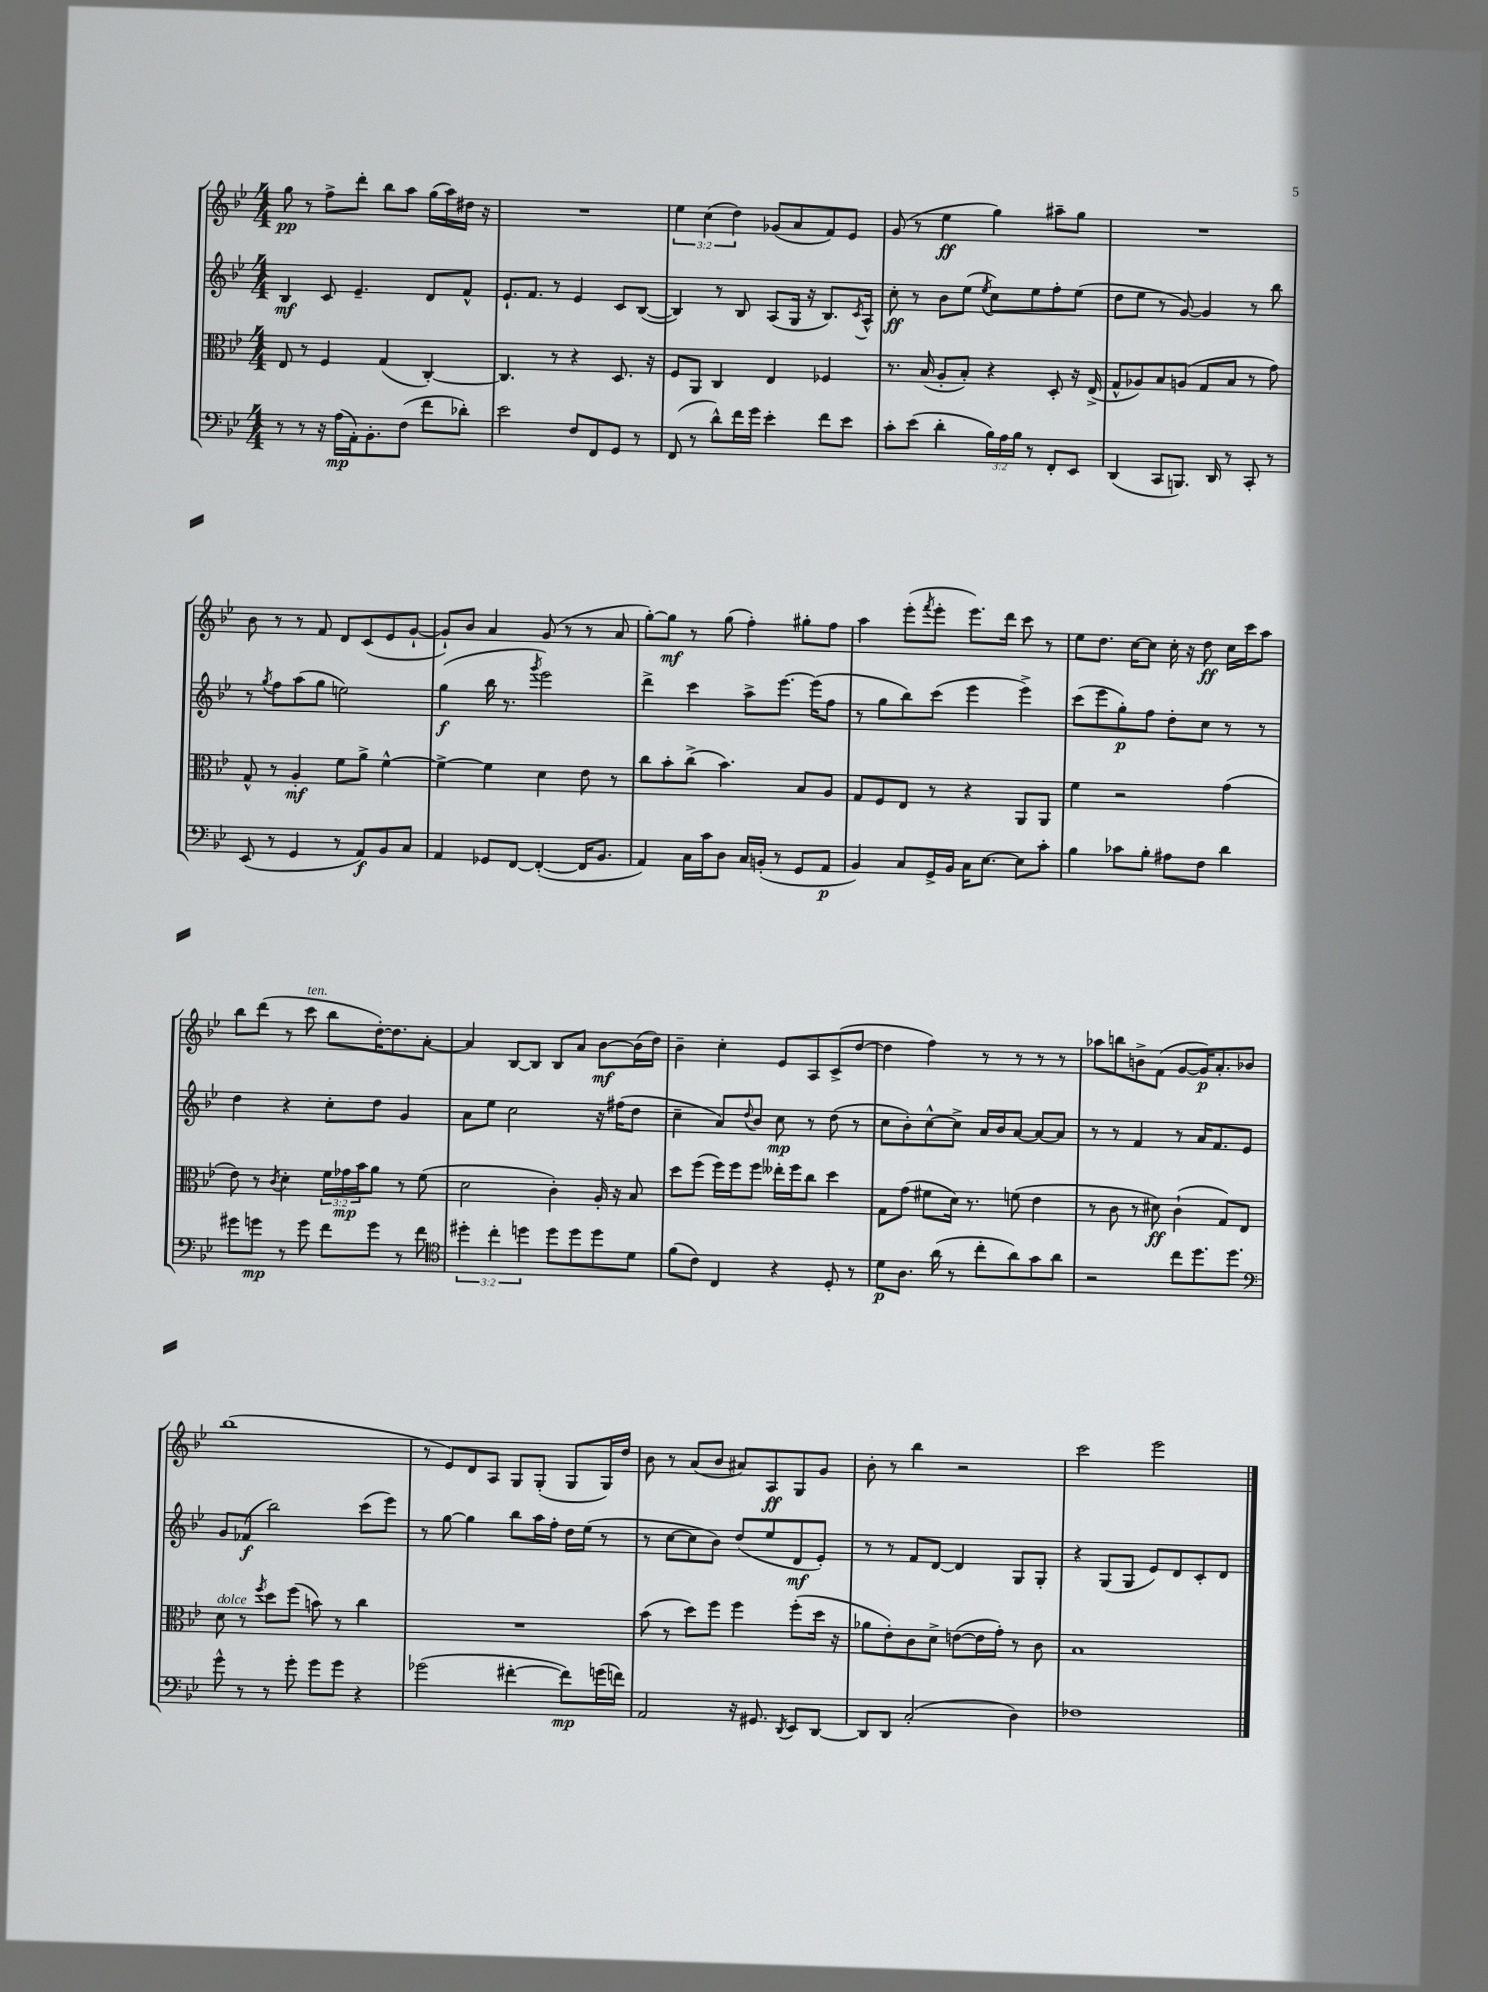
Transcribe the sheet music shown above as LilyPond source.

<<
\new StaffGroup <<
\new Staff = "s0" {
    \clef treble \key bes \major \numericTimeSignature \time 4/4 \override Staff.TupletNumber.text = #tuplet-number::calc-fraction-text
    g''8\pp r8 f''8-> d'''8-. bes''8 a''8 g''16( a''16) dis''16 r16 |
    R1 |
    \tuplet 3/2 { ees''4 c''4( d''4) } ges'8( a'8 f'8) ees'8 |
    g'8( r8 ees''4\ff g''4) ais''8-- g''8 |
    R1 |
    bes'8 r8 r8 f'8 d'8 c'8( ees'8 g'8~-! |
    g'8-!) bes'8 a'4 g'8( r8 r8 a'8 |
    g''8~-.) g''8\mf r8 g''8( f''4-.) gis''8-. f''8 |
    a''4 ees'''8-.( \acciaccatura { f'''8 } ees'''8-. ees'''8.) d'''16 c'''8 r8 |
    ees''8 d''8. c''16~ c''8 c''16-. r16 d''8\ff c''16 c'''16 a''8 |
    bes''8 d'''8( r8 c'''8^\markup { \italic "ten." } bes''8 d''16~-.) d''8. a'8~-. |
    a'4 bes8~ bes8 bes8 a'8 bes'8~\mf bes'16( d''16) |
    bes'4-- c''4-. ees'8 a8 c'8->( d''8~ |
    d''4 f''4) r8 r8 r8 r8 |
    aes''8 b''8 b'8-> f'8( g'8~ g'16\p) a'8.-. bes'8 |
    bes''1( |
    r8 ees'8) d'8 a8 g8 g8-.( g8 g16) d''16 |
    bes'8 r8 a'8( bes'8 ais'8) a8\ff g8 g'8 |
    bes'8-. r8 bes''4 r2 |
    c'''2 ees'''2 \bar "|." |
}
\new Staff = "s1" {
    \clef treble \key bes \major \numericTimeSignature \time 4/4
    bes4\mf c'8 ees'4.-- d'8 f'8-^ |
    ees'8.-! f'8. r8 ees'4 c'8 bes8~( |
    bes4) r8 bes8 a8( g16 r16 bes8.) \acciaccatura { c'8 } a16-^ |
    c''8-.\ff r8 bes'8 ees''8( \acciaccatura { ees''8 } c''8) ees''8 f''8-. ees''8( |
    d''8 ees''8 r8 g'8~) g'4 r8 bes''8 |
    r8 \acciaccatura { g''8 } f''8 a''8( g''8 e''2) |
    g''4\f( bes''16 r8. \acciaccatura { g'''8 } ees'''2) |
    d'''4-> c'''4 a''8-> ees'''8.~ ees'''16( f''8 |
    r8 g''8 bes''8) c'''8( ees'''4 ees'''4->) |
    c'''8( ees'''8 g''8-.\p) f''8 d''8-. c''8 r8 r8 |
    d''4 r4 c''8-. d''8 g'4 |
    a'8 ees''8 c''2 r16 fis''16( d''8 |
    c''4-- a'8) \appoggiatura { d''8 } bes'8 c''8\mp r8 d''8( r8 |
    c''8 bes'8-.) c''8~-^ c''8-> a'16 bes'16 a'8~ a'8~ a'8 |
    r8 r8 f'4 r8 a'16 f'8. ees'8 |
    g'8 fes'8\f( bes''2) c'''8( ees'''8) |
    r8 g''8~ g''4 bes''8 a''16 f''16-. d''16 ees''16( r8 |
    r8 c''8~ c''8 bes'8) d''8( ees''8 d'8\mf ees'8-.) |
    r8 r8 f'8 d'8~ d'4 g8 g8-. |
    r4 g8( g8 ees'8) d'8 c'8-. d'8 \bar "|." |
}
\new Staff = "s2" {
    \clef alto \key bes \major \numericTimeSignature \time 4/4 \override Staff.TupletNumber.text = #tuplet-number::calc-fraction-text
    ees8 r8 f4 g4( c4~-.) |
    c4. r8 r4 d8. r16 |
    f8 a,8 c4 ees4 fes4 |
    r8. bes16( a8-. bes8-.) r4 d8-. r16 ees16->( |
    g8-^ aes8) bes8 a8( g8 bes8 r8 g'8) |
    g8-^ r8 a4-.\mf f'8 a'8-> f'4~-^ |
    f'4~-> f'4 d'4 ees'8 r8 |
    c''8 bes'8-. c''8->( bes'4.) bes8 a8 |
    g8 f8 ees8 r8 r4 a,8 a,8 |
    f'4 r2 g'4( |
    ees'8) r8 \acciaccatura { c'8 } d'4-. \tuplet 3/2 { f'16 ges'16\mp bes'16 } a'8 r8 f'8( |
    d'2 c'4-.) a16-. r16 bes8 |
    d''8 f''8( f''16) f''16 f''8 eeses''16-. f''16 c''8 d''4 |
    g8 g'8( fis'8 d'16) r8. f'8( ees'4 |
    r8 c'8 r8 dis'8\ff) c'4-!( g8) ees8 |
    d'8^\markup { \italic "dolce" } r8 \acciaccatura { f''8 } d''8 f''8( b'8) r8 c''4 |
    R1 |
    bes'8( r8 d''8) f''8 f''4 f''8-.( d''16 r16 |
    aes'8 ees'8-.) c'8 d'8-> e'8~( e'16 g'16-.) r8 c'8 |
    bes1 \bar "|." |
}
\new Staff = "s3" {
    \clef bass \key bes \major \numericTimeSignature \time 4/4 \override Staff.TupletNumber.text = #tuplet-number::calc-fraction-text
    r8 r8 r16 a16\mp( a,16-.) bes,8.-. f8( f'8 des'8-.) |
    ees'2 f8 f,8 g,8 r8 |
    f,8( r8 d'8-^) f'16 g'16 ees'4-. f'8 ees'8 |
    c'8-. ees'8( d'4-. \tuplet 3/2 { bes16) a16 bes16 } r8 f,8-. ees,8 |
    d,4( c,8 b,,8.) d,16 r8 c,8-. r8 |
    ees,8( r8 g,4 r8 a,8\f) bes,8 c8 |
    a,4 ges,8 f,8~ f,4~-.( f,16 bes,8. |
    a,4) c16 c'16 d8 c16 b,16-.( r8 g,8 a,8\p |
    bes,4) c8 g,16-> bes,16 c16 ees8.~ ees8 c'8-. |
    bes4 ces'8 bes8-. ais8 f8 d'4 |
    gis'8 g'8\mp r8 g'8 f'8 g'8 r8 f'8 |
    \clef tenor \tuplet 3/2 { dis''4-. c''4-. d''4 } d''8 d''8 d''8 d'8 |
    f'8( c'8) c4 r4 d8-. r8 |
    d'8\p a8. a'16( r8 c''8-. a'8) g'8 a'8 |
    r2 c''8 d''8. d''8. |
    \clef bass g'8-^ r8 r8 g'8-. g'8 g'8 r4 |
    ges'2( fis'4~-. fis'8\mp) g'16( f'16) |
    a,2 r16 gis,8. \acciaccatura { d,8 } ees,8 d,8~ |
    d,8 d,8 c2-.( d4) |
    fes1 \bar "|." |
}
>>
>>
\layout { \context { \Score \remove "Bar_number_engraver" } }
